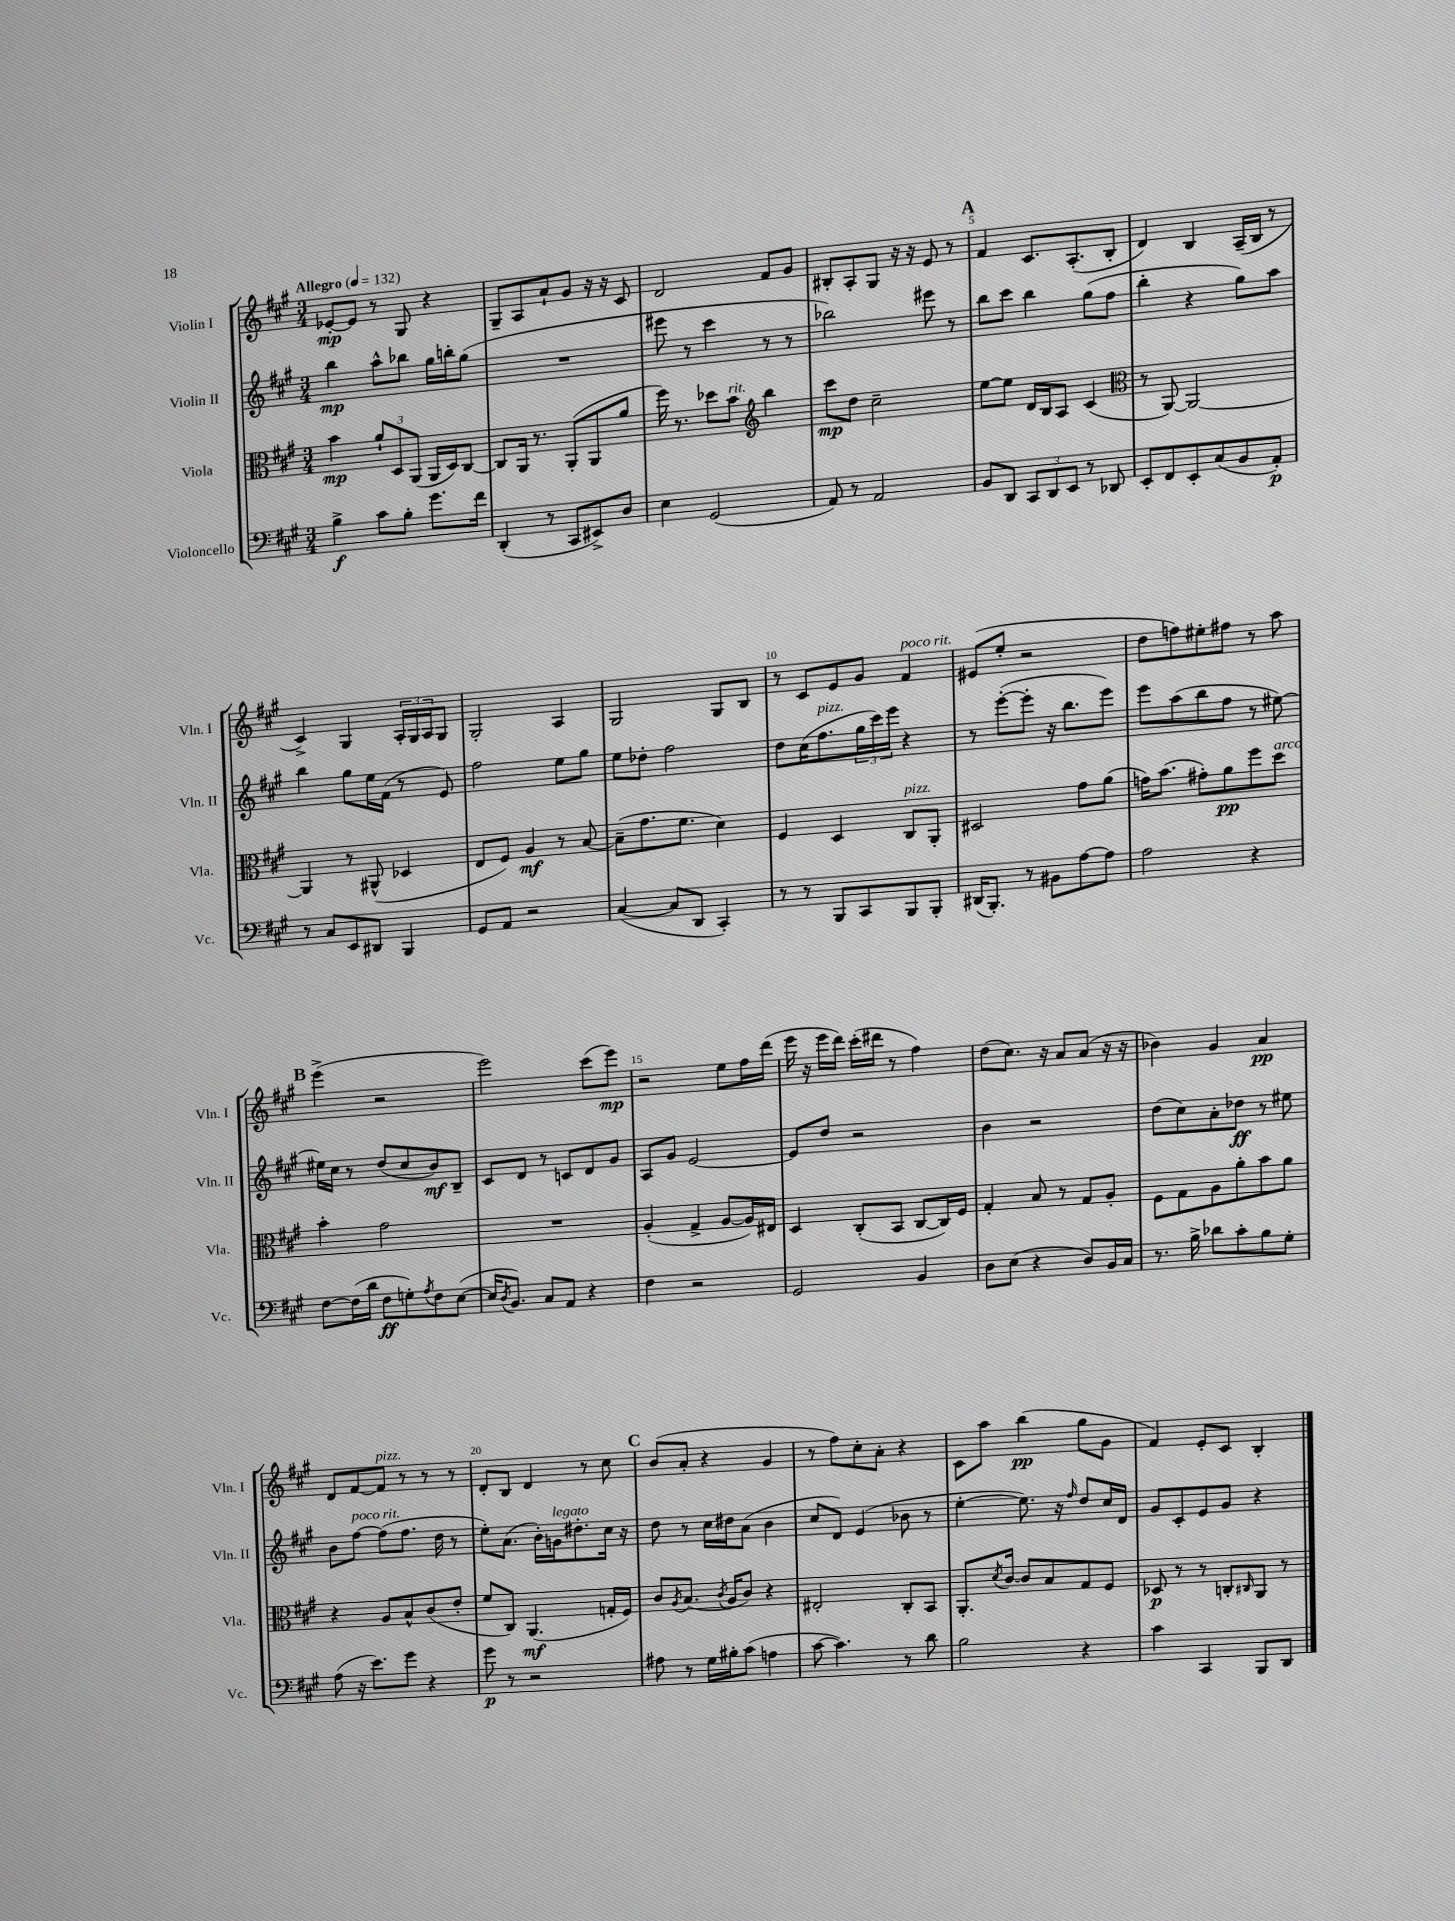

**kern	**dynam	**kern	**dynam	**kern	**dynam	**kern	**dynam
*part4	*part4	*part3	*part3	*part2	*part2	*part1	*part1
*staff4	*staff4	*staff3	*staff3	*staff2	*staff2	*staff1	*staff1
*I"Violoncello	*	*I"Viola	*	*I"Violin II	*	*I"Violin I	*
*I'Vc.	*	*I'Vla.	*	*I'Vln. II	*	*I'Vln. I	*
*clefF4	*	*clefC3	*	*clefG2	*	*clefG2	*
*k[f#c#g#]	*	*k[f#c#g#]	*	*k[f#c#g#]	*	*k[f#c#g#]	*
*M3/4	*	*M3/4	*	*M3/4	*	*M3/4	*
*MM132	*	*MM132	*	*MM132	*	*MM132	*
=1	=1	=1	=1	=1	=1	=1	=1
!	!	!	!	!	!	!LO:TX:a:B:t=Allegro	!
4B^\	f	4b\	mp	4bb\	mp	[8e-X'/L	mp
.	.	.	.	.	.	8e-/J]	.
8c#\L	.	12a`/L	.	8aa^^\L	.	8r	.
.	.	12D/	.	.	.	.	.
8B'\J	.	.	.	8bb-X\J	.	8G#/	.
.	.	(12AA/J	.	.	.	.	.
8.g#\L	.	16AA/LL	.	16gg#\LL	.	4r	.
.	.	16D/J)	.	16bbn'\J	.	.	.
.	.	[8C#/J	.	(8gg#\J	.	.	.
16f#\Jk	.	.	.	.	.	.	.
=2	=2	=2	=2	=2	=2	=2	=2
(4DD'/	.	8C#/L]	.	2.r	.	8G#~/L	.
.	.	16AA/Jk	.	.	.	8A/	.
.	.	8.r	.	.	.	.	.
8r	.	.	.	.	.	8a`/	.
8CC#/L	.	(8AA'/L	.	.	.	8g#/J	.
8EE#X^/)	.	8AA/	.	.	.	16r	.
.	.	.	.	.	.	16r	.
8D/J	.	8a/J	.	.	.	8c#/	.
=3	=3	=3	=3	=3	=3	=3	=3
4E\	.	16ff#\)	.	8eee#X\	.	2d/	.
.	.	8.r	.	.	.	.	.
.	.	.	.	8r	.	.	.
(2GG#/	.	8dd-X\L	.	4ccc#\	.	.	.
!	!	!LO:TX:a:i:t=rit.	!	!	!	!	!
.	.	8b\J	.	.	.	.	.
*	*	*clefG2	*	*	*	*	*
.	.	4bb\	.	8r	.	8f#/L	.
.	.	.	.	8r	.	8g#/J	.
=4	=4	=4	=4	=4	=4	=4	=4
8AA/)	.	8ccc#\L	mp	2bb-X\)	.	8B#X'/L	.
8r	.	8dd\J	.	.	.	8A'/	.
2AA/	.	2cc#~\	.	.	.	8G#/J	.
.	.	.	.	.	.	16r	.
.	.	.	.	.	.	16r	.
.	.	.	.	8eee#X\	.	8e/	.
.	.	.	.	8r	.	8r	.
!!LO:REH:place=s1:t=A
=5	=5	=5	=5	=5	=5	=5	=5
8BB/L	.	[8ee\L	.	8bb\L	.	4f#/	.
8DD/J	.	8ee\J]	.	8ccc#\J	.	.	.
12CC#/L	.	16d/LL	.	4bb\	.	8.c#/L	.
.	.	16B/J	.	.	.	.	.
12DD/	.	.	.	.	.	.	.
.	.	8A/J	.	.	.	.	.
12EE/J	.	.	.	.	.	.	.
.	.	.	.	.	.	(8.A'/	.
8r	.	(4c#/	.	(8gg#\L	.	.	.
8DD-X/	.	.	.	8ff#\J	.	8B'/J	.
=6	=6	=6	=6	=6	=6	=6	=6
*	*	*clefC3	*	*	*	*	*
8EE'/L	.	8r	.	4bb'\	.	4d/)	.
8FF#/	.	[8AA/)	.	.	.	.	.
8EE'/	.	2AA/_	.	4r	.	4B/	.
(8C#/	.	.	.	.	.	.	.
8BB/	.	.	.	8gg#\L)	.	(16A~/LL	.
.	.	.	.	.	.	16B/JJ	.
8AA'/J)	p	.	.	8aa\J	.	8r	.
!!LO:LB:g=z
=7	=7	=7	=7	=7	=7	=7	=7
8r	.	4AA/]	.	4bb\	.	4c#^/)	.
8C#/L	.	.	.	.	.	.	.
8EE/	.	8r	.	8gg#\L	.	4G#/	.
8DD#X/J	.	(8AA#X^^/	.	16ee\L	.	.	.
.	.	.	.	(16f#\JJ	.	.	.
4BBB/	.	4D-X/	.	8r	.	24A'/LL	.
.	.	.	.	.	.	24G#/	.
.	.	.	.	.	.	24A/J	.
.	.	.	.	8e/)	.	8G#/J	.
=8	=8	=8	=8	=8	=8	=8	=8
8GG#/L	.	8E/L	.	2ff#\	.	2G#'/	.
8AA/J	.	8F#/J)	.	.	.	.	.
2r	.	4A/	mf	.	.	.	.
.	.	8r	.	8ee\L	.	4A/	.
.	.	[8B/	.	8gg#\J	.	.	.
=9	=9	=9	=9	=9	=9	=9	=9
([4C#/	.	(8B~\L]	.	8ee\L	.	2G#/	.
.	.	8.g#\	.	8dd-X'\J	.	.	.
8C#/L]	.	.	.	2ff#\	.	.	.
.	.	8.f#\J	.	.	.	.	.
8DD/J	.	.	.	.	.	.	.
4CC#'/)	.	4d\)	.	.	.	8G#/L	.
.	.	.	.	.	.	8B/J	.
=10	=10	=10	=10	=10	=10	=10	=10
8r	.	4F#/	.	8dd\L	.	8r	.
8r	.	.	.	(16cc#\K	.	8c#/L	.
!	!	!	!	!LO:TX:a:i:t=pizz.	!	!	!
.	.	.	.	8.ff#\	.	.	.
8BBB/L	.	4D/	.	.	.	8e/	.
8CC#/	.	.	.	24gg#\L	.	8g#/J	.
.	.	.	.	24ccc#\)	.	.	.
.	.	.	.	24eee\JJ	.	.	.
!	!	!	!	!	!	!LO:TX:a:i:t=poco rit.	!
!	!	!LO:TX:a:i:t=pizz.	!	!	!	!	!
8BBB/	.	8C#/L	.	4r	.	4f#/	.
8BBB'/J	.	8AA'/J	.	.	.	.	.
=11	=11	=11	=11	=11	=11	=11	=11
(16DD#X/KL	.	2D#X/	.	8r	.	(8e#X/L	.
8.BBB'/J)	.	.	.	.	.	.	.
.	.	.	.	([8eee'\L	.	8ee'/J	.
8r	.	.	.	8eee'\J]	.	2r	.
8BB#X\L	.	.	.	16r	.	.	.
.	.	.	.	8.bb\L	.	.	.
[8A\	.	8g#\L	.	.	.	.	.
8A\J]	.	(8a\J	.	8eee\J)	.	.	.
=12	=12	=12	=12	=12	=12	=12	=12
2A\	.	16gn\KL)	.	8eee\L	.	8dd\L	.
.	.	(8.b\J	.	.	.	.	.
.	.	.	.	(8aa\	.	8ffn\)	.
.	.	8g#X'\L)	.	8bb\	.	8ee#X'\	.
.	.	8a\	pp	8ff#\J	.	8ff#X\J	.
4r	.	8ff#\	.	8r	.	8r	.
!	!	!LO:TX:a:i:t=arco	!	!	!	!	!
.	.	8dd\J	.	[8ee#X\)	.	8aa\	.
!!LO:LB:g=z
!!LO:REH:place=s1:t=B
=13	=13	=13	=13	=13	=13	=13	=13
[8F#\L	.	4b'\	.	16ee#X\LL]	.	(4eee^\	.
.	.	.	.	16cc#\JJ	.	.	.
(16F#\L]	.	.	.	8r	.	.	.
16d\JJ	.	.	.	.	.	.	.
8F#\L	ff	2g#\	.	(8dd/L	.	2r	.
8Gn'\)	.	.	.	8cc#/	.	.	.
8qA/	.	.	.	.	.	.	.
8F#\	.	.	.	8b/)	mf	.	.
([8E\J	.	.	.	8B~/J	.	.	.
=14	=14	=14	=14	=14	=14	=14	=14
16E/KL]	.	2.r	.	8c#/L	.	2eee\)	.
8qD/	.	.	.	.	.	.	.
8.BB/J)	.	.	.	.	.	.	.
.	.	.	.	8d/J	.	.	.
8C#/L	.	.	.	8r	.	.	.
8AA/J	.	.	.	8cn/L	.	.	.
4r	.	.	.	8d/	.	(8ccc#\L	.
.	.	.	.	8g#/J	.	8eee\J)	mp
=15	=15	=15	=15	=15	=15	=15	=15
4F#\	.	(4A'/	.	8A/L	.	2r	.
.	.	.	.	8g#/J	.	.	.
2r	.	4G#^/	.	[2e/	.	.	.
.	.	[8A/L	.	.	.	8ee\L	.
.	.	16A/L])	.	.	.	16ff#\L	.
.	.	16E#X/JJ	.	.	.	(16ddd\JJ	.
=16	=16	=16	=16	=16	=16	=16	=16
2GG#/	.	4D/	.	8e/L]	.	16eee\	.
.	.	.	.	.	.	16r	.
.	.	.	.	8dd/J	.	16eee\LL	.
.	.	.	.	.	.	16ddd\JJ)	.
.	.	(8C#'/L	.	2r	.	(16ccc#'\LL	.
.	.	.	.	.	.	16ddd#X\JJ	.
.	.	8BB/J	.	.	.	8r	.
4BB/	.	[8C#/L	.	.	.	4ff#\)	.
.	.	16C#/L])	.	.	.	.	.
.	.	16F#/JJ	.	.	.	.	.
=17	=17	=17	=17	=17	=17	=17	=17
8D\L	.	4G#'/	.	4b\	.	(8dd\L	.
(8E\J	.	.	.	.	.	8.cc#\J)	.
4r	.	8B/	.	2r	.	.	.
.	.	.	.	.	.	16r	.
.	.	8r	.	.	.	8a/L	.
8D/L)	.	8G#/L	.	.	.	(8a/J	.
16BB/L	.	8A'/J	.	.	.	16r	.
16C#/JJ	.	.	.	.	.	16r	.
=18	=18	=18	=18	=18	=18	=18	=18
8.r	.	8F#\L	.	(8dd\L	.	4b-X\)	.
.	.	8G#\	.	8cc#\)	.	.	.
16B^\	.	.	.	.	.	.	.
8d-X\L	.	8A\	.	8a'\	.	4g#/	.
8c#'\	.	8a'\	.	8dd-X\J	ff	.	.
8B\	.	8b\	.	8r	.	4a/	pp
8G#'\J	.	8a\J	.	8ee#X\	.	.	.
!!LO:LB:g=z
=19	=19	=19	=19	=19	=19	=19	=19
(8A\	.	4r	.	8b\L	.	8d/L	.
!	!	!	!	!LO:TX:a:i:t=poco rit.	!	!	!
16r	.	.	.	[8ff#\J	.	[8f#/	.
8.e\L)	.	.	.	.	.	.	.
!	!	!	!	!	!	!LO:TX:a:i:t=pizz.	!
.	.	8A/L	.	(8ff#\L]	.	8f#/J]	.
8g#\J	.	8B^^/	.	8.ff#\J	.	8r	.
4r	.	(8c#/	.	.	.	8r	.
.	.	.	.	16dd\	.	.	.
.	.	8e'/J	.	8r	.	8r	.
=20	=20	=20	=20	=20	=20	=20	=20
8g#\	p	8f#/L	.	8ee'\L)	.	8d'/L	.
8r	.	8C#/J)	.	(8.a\J	.	8B/J	.
2r	.	(4.AA/	mf	.	.	4d/	.
.	.	.	.	16b'\LL)	.	.	.
!	!	!	!	!LO:TX:a:i:t=legato	!	!	!
.	.	.	.	16gn\J	.	.	.
.	.	.	.	8.dd#X'\	.	.	.
.	.	.	.	.	.	8r	.
.	.	16Gn'/LL	.	16cc#\Jk	.	8cc#\	.
.	.	16F#/JJ)	.	16r	.	.	.
!!LO:REH:place=s1:t=C
=21	=21	=21	=21	=21	=21	=21	=21
8A#X\	.	8c#/L	.	8dd\	.	(8b/L	.
.	.	8qA/	.	.	.	.	.
8r	.	(8.B/J	.	8r	.	8a'/J	.
16G#\LL	.	.	.	16cc#\LL	.	4r	.
.	.	8qc#/	.	.	.	.	.
16B#X'\J	.	16A/KL	.	16dd#X\J	.	.	.
(8c#\J	.	8c#/J)	.	(8a\J	.	.	.
4An\	.	4r	.	4b\	.	4g#/	.
=22	=22	=22	=22	=22	=22	=22	=22
[8c#\	.	2E#X'/	.	8cc#/L	.	8r	.
4.c#\])	.	.	.	8d/J)	.	8ff#\L)	.
.	.	.	.	(4e/	.	8cc#'\	.
.	.	.	.	.	.	8a'\J	.
8r	.	8C#'/L	.	8b-X\	.	4r	.
8d\	.	8BB/J	.	8r	.	.	.
=23	=23	=23	=23	=23	=23	=23	=23
2B\	.	8.AA'/L	.	[4ee'\	.	8c#\L	.
.	.	.	.	.	.	8aa\J	.
.	.	8qd/	.	.	.	.	.
.	.	[16c#/Jk	.	.	.	.	.
.	.	8c#/L]	.	8.ee\])	.	(4bb\	pp
.	.	8B/	.	.	.	.	.
.	.	.	.	16r	.	.	.
.	.	.	.	16qqff#/	.	.	.
4r	.	8G#/	.	8dd/L	.	8gg#\L	.
.	.	8F#/J	.	16cc#/L	.	8g#\J	.
.	.	.	.	16d/JJ	.	.	.
=24	=24	=24	=24	=24	=24	=24	=24
4c#\	.	8D-X/	p	8g#/L	.	4f#/)	.
.	.	8r	.	8c#'/	.	.	.
4CC#/	.	8r	.	8e/	.	8e'/L	.
.	.	8Cn'/L	.	8g#/J	.	8c#/J	.
.	.	16qqC#X/	.	.	.	.	.
8BBB/L	.	8AA/J	.	4r	.	4B'/	.
8DD/J	.	8r	.	.	.	.	.
==	==	==	==	==	==	==	==
*-	*-	*-	*-	*-	*-	*-	*-
